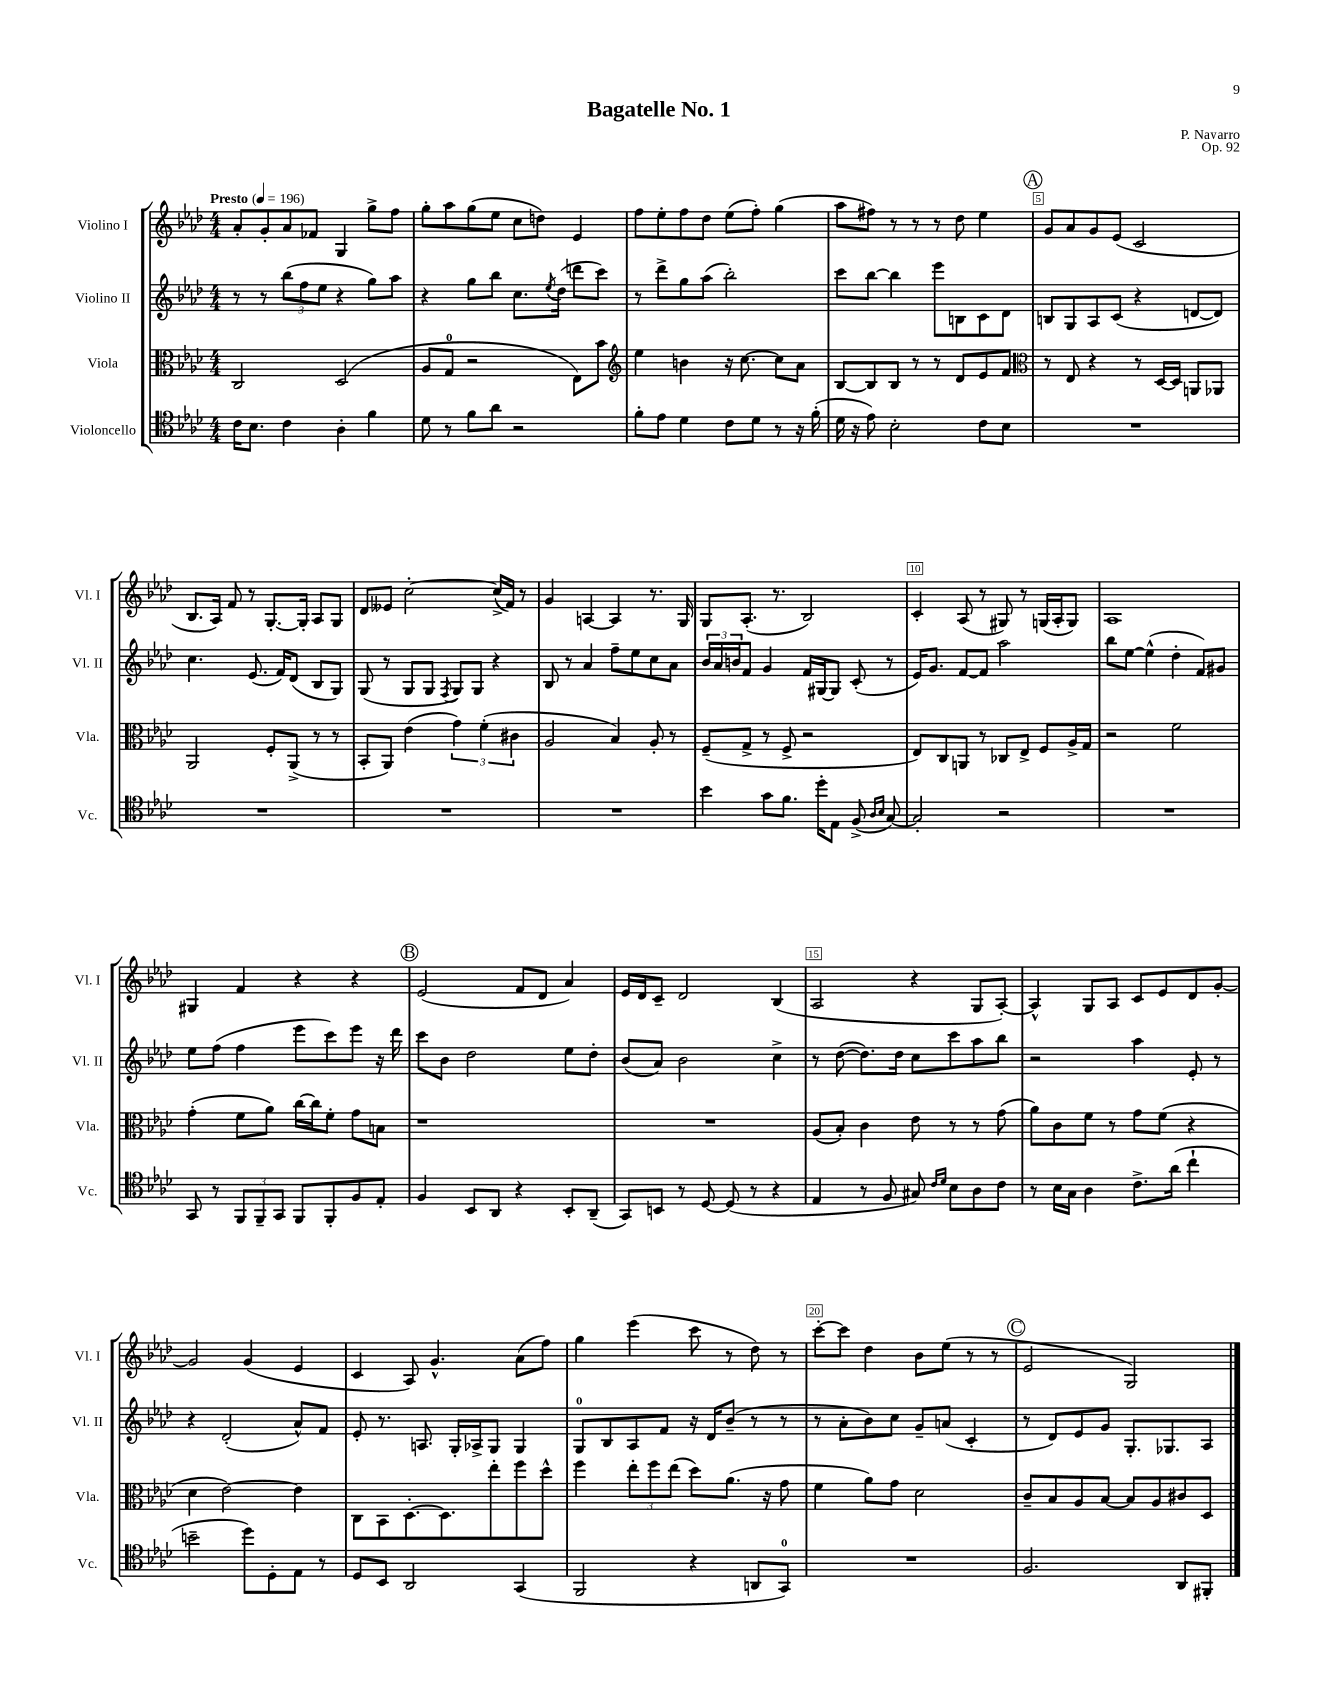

**kern	**kern	**kern	**kern
*part4	*part3	*part2	*part1
*staff4	*staff3	*staff2	*staff1
*I"Violoncello	*I"Viola	*I"Violino II	*I"Violino I
*I'Vc.	*I'Vla.	*I'Vl. II	*I'Vl. I
*clefC4	*clefC3	*clefG2	*clefG2
*k[b-e-a-d-]	*k[b-e-a-d-]	*k[b-e-a-d-]	*k[b-e-a-d-]
*M4/4	*M4/4	*M4/4	*M4/4
*MM196	*MM196	*MM196	*MM196
=1	=1	=1	=1
!	!	!	!LO:TX:a:B:t=Presto
16c\KL	2C/	8r	8a-'/L
8.B-\J	.	.	.
.	.	8r	8g'/
4c\	.	(12bb-\L	8a-/
.	.	12ff\	.
.	.	.	8f-X/J
.	.	12ee-\J	.
4A-'\	(2D-/	4r	4G/
4f\	.	8gg\L)	8gg^\L
.	.	8aa-\J	8ff\J
=2	=2	=2	=2
8d-\	8A-/L	4r	8gg'\L
8r	8G/J	.	8aa-\
8f\L	2r	8gg\L	(8gg\
8a-\J	.	8bb-\J	8ee-\J
2r	.	8.cc\L	8cc\L
.	.	.	8ddn\J)
.	.	8qee-/	.
.	.	(16dd-\Jk	.
.	8E-\L)	8dddn\L	4e-/
.	8b-\J	8ccc\J)	.
=3	=3	=3	=3
*	*clefG2	*	*
8f'\L	4ee-\	8r	8ff\L
8e-\J	.	8ddd-^\L	8ee-'\
4d-\	4bn\	8gg\	8ff\
.	.	(8aa-\J	8dd-\J
8c\L	16r	2bb-'\)	(8ee-\L
.	[8.cc\	.	.
8d-\J	.	.	8ff'\J)
8r	8cc\L]	.	(4gg\
16r	8a-\J	.	.
(16f'\	.	.	.
=4	=4	=4	=4
16d-\	[8B-/L	8ccc\L	8aa-\L
16r	.	.	.
8e-\)	8B-/]	[8bb-\J	8ff#X\J)
2B-'\	8B-/J	4bb-\]	8r
.	8r	.	8r
.	8r	8eee-\L	8r
.	8d-/L	8Bn\	8dd-\
8c\L	8e-/	8c\	4ee-\
8B-\J	8f/J	8d-\J	.
!!LO:REH:place=s1:t=A
=5	=5	=5	=5
*	*clefC3	*	*
1r	8r	8Bn/L	8g/L
.	8E-/	8G/	8a-/
.	4r	8A-/	8g/
.	.	(8c/J	(8e-/J
.	8r	4r	2c/
.	[16D-/LL	.	.
.	16D-/JJ]	.	.
.	8AAn/L	[8dn/L	.
.	8AA-X/J	8d/J])	.
!!LO:LB:g=z
=6	=6	=6	=6
1r	2AA-/	4.cc\	8.B-/L
.	.	.	16A-/Jk)
.	.	.	8f/
.	.	(8.e-/	8r
.	8F'/L	.	[8.G'/L
.	.	16f/KL)	.
.	(8AA-^/J	(8d-/J	.
.	.	.	16G'/Jk]
.	8r	8B-/L	8A-/L
.	8r	8G/J)	8G/J
=7	=7	=7	=7
1r	8BB-'/L	(8G/	8d-/L
.	8AA-/J)	8r	8e--X/J
.	(4e-\	8G/L	[2cc'\
.	.	8G/J	.
.	.	8qF/	.
.	6g\)	8G/L)	.
.	.	8G/J	.
.	(6f'\	.	.
.	.	4r	(16cc^/LL]
.	.	.	16f/JJ)
.	6c#X\	.	.
.	.	.	8r
=8	=8	=8	=8
1r	2A-/	8B-/	4g/
.	.	8r	.
.	.	4a-/	[4An/
.	4B-/)	8ff~\L	4A/]
.	.	8ee-\	.
.	8A-'/	8cc\	8.r
.	8r	8a-\J	.
.	.	.	16G/
=9	=9	=9	=9
4b-\	(8F~/L	24b-/LL	8G/L
.	.	24a-/	.
.	.	24bn/J	.
.	8G^/J	8f/J	(8.A-'/J
8g\L	8r	4g/	.
.	.	.	8.r
8.f\J	8F^/	.	.
.	2r	16f/LL	2B-/)
16dd-'\KL	.	[16G#X/J	.
8E-\J	.	8G#/J]	.
(8F^/	.	(8c'/	.
16qqA-/LL	.	.	.
16qqB-/JJ	.	.	.
[8G/)	.	8r	.
=10	=10	=10	=10
2G'/]	8E-/L)	16e-/KL)	4c'/
.	.	8.g/J	.
.	8C/	.	.
.	8AAn/J	[8f/L	(8A-/
.	8r	8f/J]	8r
2r	8C-X/L	2aa-\	8G#X/)
.	8E-^/J	.	8r
.	8F/L	.	(16Gn/LL
.	.	.	16A-'/J
.	16A-^/L	.	8G/J)
.	16G/JJ	.	.
=11	=11	=11	=11
1r	2r	8bb-\L	1A-
.	.	[8ee-\J	.
.	.	(4ee-^^\]	.
.	2f\	4dd-'\	.
.	.	8f/L)	.
.	.	8g#X/J	.
!!LO:LB:g=z
=12	=12	=12	=12
8GG/	(4g'\	8ee-\L	4G#X/
8r	.	(8ff\J	.
12FF/L	8f\L	4ff\	4f/
12FF~/	.	.	.
.	8a-\J)	.	.
12GG/J	.	.	.
8FF/L	[16cc\LL	8eee-\L	4r
.	16cc\J]	.	.
8FF'/	8f'\J	8ccc\)	.
8F/	8g\L	8eee-\J	4r
8E-'/J	8Bn\J	16r	.
.	.	16ddd-\	.
!!LO:REH:place=s1:t=B
=13	=13	=13	=13
4F/	1r	8ccc\L	(2e-/
.	.	8b-\J	.
8BB-/L	.	2dd-\	.
8AA-/J	.	.	.
4r	.	.	8f/L
.	.	.	8d-/J
8BB-'/L	.	8ee-\L	4a-/)
(8AA-~/J	.	8dd-'\J	.
=14	=14	=14	=14
8GG/L)	1r	(8b-/L	16e-/LL
.	.	.	16d-/J
8BBn/J	.	8a-/J)	8c~/J
8r	.	2b-\	2d-/
[8D-/	.	.	.
(8D-/]	.	.	.
8r	.	.	.
4r	.	4cc^\	(4B-/
=15	=15	=15	=15
4E-/	(8A-/L	8r	2A-/
.	8B-'/J)	([8dd-\	.
8r	4c\	8.dd-\L])	.
8F/	.	.	.
.	.	16dd-\Jk	.
8G#X/)	8e-\	8cc\L	4r
16qqc/LL	.	.	.
16qqd-/JJ	.	.	.
8B-\L	8r	8ccc\	.
8A-\	8r	8aa-\	8G/L
8c\J	(8g\	8bb-\J	[8A-'/J)
=16	=16	=16	=16
8r	8a-\L)	2r	4A-^^/]
16B-\LL	8c\	.	.
16G\JJ	.	.	.
4A-\	8f\J	.	8G/L
.	8r	.	8A-/J
8.c^\L	8g\L	4aa-\	8c/L
.	(8f\J	.	8e-/
(16a-\Jk	.	.	.
4cc`\	4r	8e-'/	8d-/
.	.	8r	[8g'/J
!!LO:LB:g=z
=17	=17	=17	=17
2bn~\	4d-\	4r	2g/]
.	[2e-\)	(2d-'/	.
8dd-\L)	.	.	(4g/
8D-'\	.	.	.
8E-\J	4e-\]	8a-^^/L)	4e-/
8r	.	8f/J	.
=18	=18	=18	=18
8D-/L	8C\L	8e-'/	4c/
8BB-/J	8BB-\	8.r	.
2AA-/	[8.D-'\	.	8A-/)
.	.	8.An/	.
.	.	.	4.g^^/
.	8.D-\]	.	.
.	.	16G'/LL	.
.	.	16A-X^/J	.
.	8ee-'\	8G/J	.
(4GG/	8ff\	4G/	(8a-\L
.	8dd-^^\J	.	8ff\J)
=19	=19	=19	=19
2FF/	4ff\	8G/L	4gg\
.	.	8B-/	.
.	12ee-'\L	8A-/	(4eee-\
.	12ff\	.	.
.	.	8f/J	.
.	(12ee-\J	.	.
4r	8dd-\L)	16r	8ccc\
.	.	16d-/KL	.
.	(8.a-\J	(8b-~/J	8r
8AAn/L	.	8r	8dd-\)
.	16r	.	.
8GG/J)	8g\	8r	8r
=20	=20	=20	=20
1r	4f\	8r	[8ccc'\L
.	.	8a-'\L	8ccc\J]
.	8a-\L)	8b-\)	4dd-\
.	8g\J	8cc\J	.
.	2d-\	8g~/L	8b-\L
.	.	(8an/J	(8ee-\J
.	.	4c'/	8r
.	.	.	8r
!!LO:REH:place=s1:t=C
=21	=21	=21	=21
2.F/	8c~/L	8r	2e-/
.	8B-/	8d-/L)	.
.	8A-/	8e-/	.
.	[8B-/J	8g/J	.
.	8B-/L]	8.G'/L	2G/)
.	8A-/	.	.
.	.	8.G-X/	.
8AA-/L	8c#X/	.	.
8FF#X'/J	8D-/J	8A-/J	.
==	==	==	==
*-	*-	*-	*-
